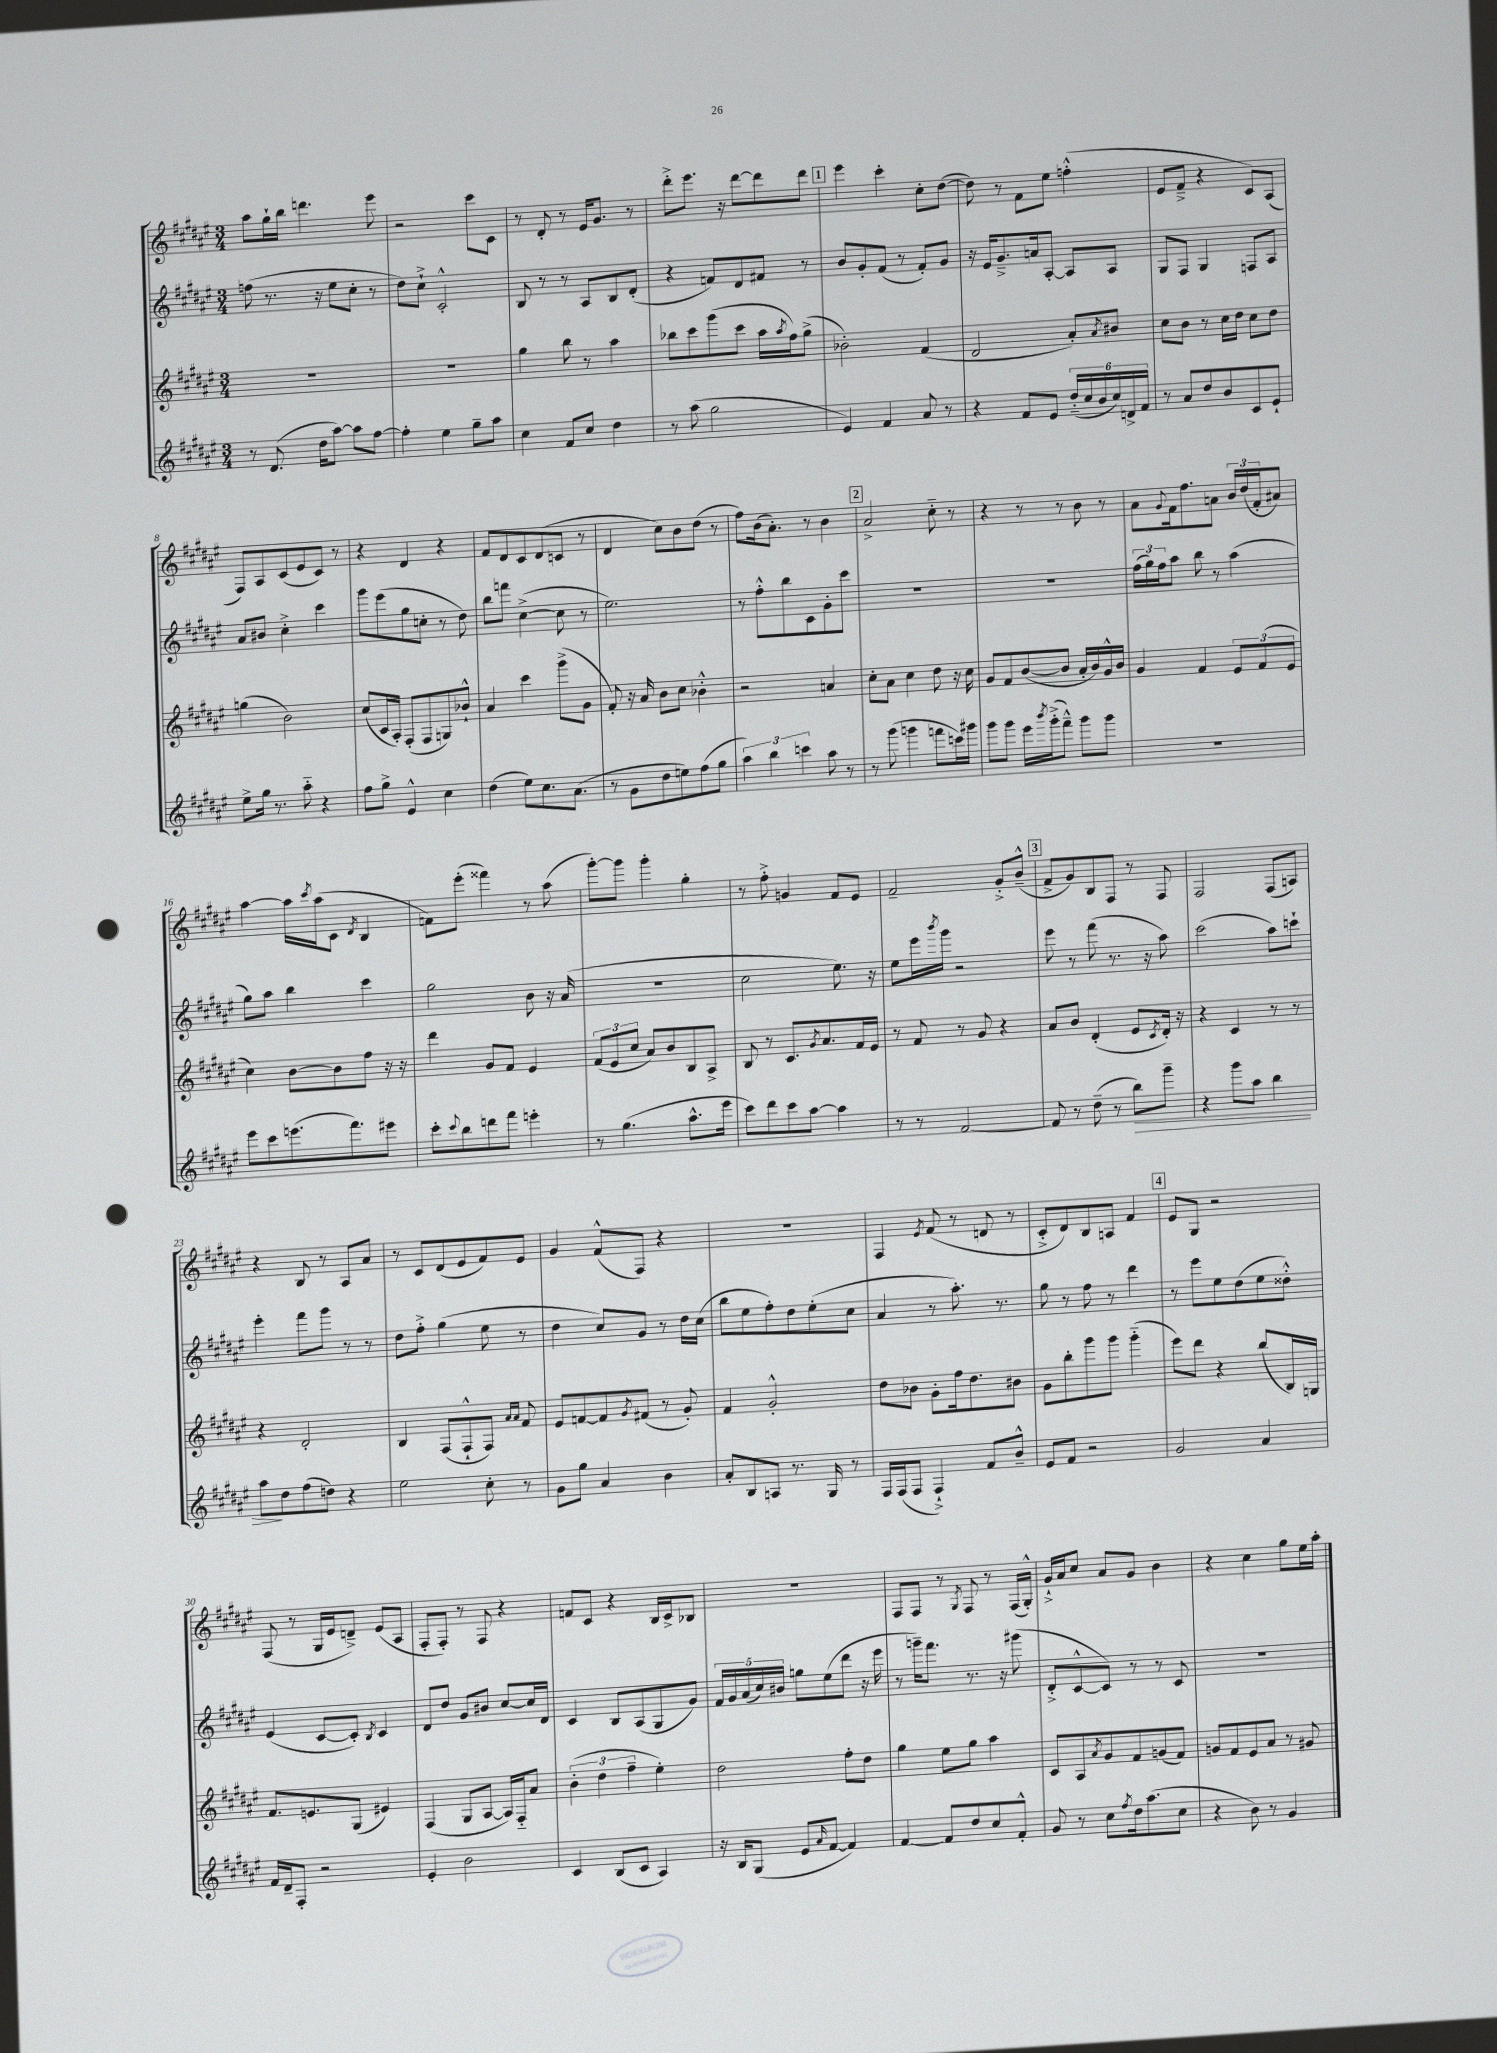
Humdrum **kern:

**kern	**kern	**kern	**kern
*staff4	*staff3	*staff2	*staff1
*clefG2	*clefG2	*clefG2	*clefG2
*k[f#c#g#d#a#e#]	*k[f#c#g#d#a#e#]	*k[f#c#g#d#a#e#]	*k[f#c#g#d#a#e#]
*M3/4	*M3/4	*M3/4	*M3/4
8r	2.r	(8ff	8aa#
(8.d#	.	8.r	16gg#`
.	.	.	16bb
.	.	.	4.ddd
16dd#	.	16r	.
[8aa#)	.	8ee#	.
8aa#]	.	8cc#'	.
[8ff#	.	8r	8eee#
=	=	=	=
4ff#']	2.r	8dd#)	2r
.	.	8cc#`^	.
4ee#	.	2c#'^^	.
8gg#~	.	.	8ccc#
8aa#	.	.	8c#
=	=	=	=
4cc#	4gg#	8B	8r
.	.	8r	8d#'
8f#	8bb	8r	8r
8cc#	8r	8A#	16e#
.	.	.	8.g#
4dd#	4aa#	8B	.
.	.	(8d#'	8r
=	=	=	=
8r	8bb-	4r	8ddd#'^
(8aa#	8ccc#	.	8.eee#
2gg#	(8ggg#	8f)	.
.	.	.	16r
.	8ccc#	8d#	[8ddd#
.	16aa#	8f#	8ddd#]
.	8qaa#	.	.
.	16ff#)	.	.
.	(8gg#^	8r	8ddd#
=	=	=	=
4e#)	2b-')	8b	4eee#
.	.	8g#'	.
4f#	.	(8f#	4ccc#'
.	.	8r	.
8a#	(4f#	8f#')	8cc#'
8r	.	8g#	([8dd#
=	=	=	=
4r	2d#	16r	8dd#])
.	.	16e#	.
.	.	8.g#~^	8r
8f#	.	.	8f#
.	.	16a	.
8e#	.	[8A#'	8ee#
(24dd#'~	8a#')	8A#]	(4ff'^^
24cc#	.	.	.
24b	.	.	.
.	8qa#	.	.
24cc#)	8b#	8A#	.
24d^	.	.	.
24f#	.	.	.
=	=	=	=
8r	8cc#	8G#	8e#
8a#	8b	8F#	8f#~^
8dd#	8r	4G#	4r
8b	16cc#	.	.
.	16dd#	.	.
8c#	8cc#	8F	8c#)
8e#`	8dd#	8A#	(8A#
=	=	=	=
8ee#^	(4gg	8a#	8F#)
16gg#	.	8b#	8A#
8.r	.	.	.
.	2b)	4cc#'^	(8c#
8aa#'~	.	.	8e#
4r	.	4ccc#	8c#)
.	.	.	8r
=	=	=	=
8ff#	(8cc#	8ggg#	4r
8gg#^	16c#	(8eee#	.
.	16A#')	.	.
4e#^^	(8F#'	8gg#	4d#
.	8F#	8cc'	.
4cc#	8G)	8r	4r
.	8b-`^^	8dd#)	.
=	=	=	=
(4dd#	4a#	8bb	8f#
.	.	8fff	8d#
8ee#)	4ccc#	([4cc#^	8c#
8.cc#	.	.	(8d#
.	(8ggg#^	8cc#]	8c
(8.a#	.	.	.
.	8g#	8r	8r
=	=	=	=
8r	8f#')	2.ee#)	4d#
8g#	16r	.	.
.	16a#	.	.
8dd#	8b	.	8cc#)
8ee)	8cc#	.	8b
(8ff#	4b-'^^	.	(8dd#
8gg#	.	.	8r
=	=	=	=
6aa#)	2r	8r	8ff#)
.	.	8ff#'^^	(16b
6bb	.	.	.
.	.	.	8.a#')
.	.	8bb	.
6ccc	.	.	.
.	.	8c#	8r
8aa#	4a	8g#'	4b
8r	.	8ccc#	.
=	=	=	=
8r	8cc#'	2.r	2a#^
(8ggg#	8a#	.	.
4ggg	4cc#	.	.
8fff	8dd#	.	8cc#'~
16ccc)	16r	.	8r
16ggg#	16cc#	.	.
=	=	=	=
8ggg#	8g#	2.r	4r
8ggg#	8f#	.	.
16eee#	([8b	.	8r
8qbbb	.	.	.
(16ggg#'^	.	.	.
8fff#~^^)	8b]	.	8r
8ggg#	16a#'	.	8b
.	16b)	.	.
8ggg#	16g#^^	.	8r
.	16b	.	.
=	=	=	=
2.r	4g#	(24ff#	8a#
.	.	24gg#)	.
.	.	24ff#	.
.	.	.	8qqg#
.	.	8aa#	16f#
.	.	.	8.ff#
.	4f#	8bb	.
.	.	8r	8a
.	12e#	(4aa#	24b
.	.	.	(24dd#
.	(12f#	.	24f#'
.	.	.	8a#)
.	12e#	.	.
=	=	=	=
8eee#	4cc#)	8gg#)	[4aa#
8ccc#	.	8aa#	.
(8.eee	[8b	4bb	16aa#]
.	.	.	8qccc#
.	.	.	(16aa#
.	8b]	.	8c#
8.fff#)	.	.	.
.	.	.	8qd#
.	8ff#	4ccc#	4B
8eee#	16r	.	.
.	16r	.	.
=	=	=	=
8ccc#'	4ddd#	2gg#	8f)
8qqccc#	.	.	.
8bb	.	.	(8eee#'
8ddd	8g#	.	4fff##)
8fff#	8f#	.	.
4eee'	4e#	8b	8r
.	.	16r	(8aa#
.	.	(16a#	.
=	=	=	=
8r	(12f#	2.r	[8ggg#')
.	12e#	.	.
(4.gg#	.	.	8ggg#]
.	12cc#	.	.
.	8a#)	.	4ggg#'
.	8b	.	.
8.aa#^^	8B	.	4gg#'
.	8A#^	.	.
16eee#	.	.	.
=	=	=	=
8ccc#)	8B	2cc#	8r
8ddd#	8r	.	8ff#'^
8ccc#	8.c#	.	4g
[8aa#	.	.	.
.	8qg#	.	.
.	8.a#	.	.
4aa#]	.	8.ee#)	8f#
.	16f#	.	8e#
.	16e#	16r	.
=	=	=	=
8r	8r	8ee#	2f#~
8r	8f#	16eee#	.
.	.	8qbbb	.
.	.	16ggg#	.
[2f#	8r	2r	.
.	8g#	.	.
.	4r	.	8g#'^
.	.	.	(8b~^^
=	=	=	=
8f#]	8a#	8eee#	8f#^
8r	8b	8r	8g#)
(8dd#~	(4d#'	(8fff#	8B
8r	.	8.r	8F#
8bb)	8e#	.	8r
.	.	16r	.
.	8qc#	.	.
8ggg#~	16d#')	8aa#)	8F#
.	16r	.	.
=	=	=	=
4r	4r	(2ccc#	2F#
8ggg#	4c#	.	.
8aa#	.	.	.
4bb	8r	8aa#)	(8F#
.	8r	8ccc`	8A)
=	=	=	=
8aa#	4r	4eee#'	4r
8dd#	.	.	.
(8ff#	2d#'	8fff#	8B
8dd)	.	8ggg#	8r
4r	.	8r	8A#
.	.	8r	8a#
=	=	=	=
2ee#	4B	8dd#	8r
.	.	8ff#'^	8c#
.	(8F#	(4gg#	(8d#
.	8F#`^^	.	8e#
8cc#'	8F#)	8ee#	8f#)
.	16qqa#	.	.
.	16qqa#	.	.
8r	8f#	8r	8e#
=	=	=	=
8g#	8e#	4dd#	4g#
8gg#	[8f	.	.
4a#	8f]	8cc#)	(8f#^^
.	8qg#	.	.
.	(8f#	8g#	8F#)
4b	8r	8r	4r
.	8g#')	16dd#	.
.	.	(16cc#	.
=	=	=	=
8a#'	4f#	8bb	2.r
8B	.	8ee#	.
8A	2g#'^^	8ff#')	.
8.r	.	8dd#	.
.	.	(8ee#'	.
16G#	.	.	.
8r	.	8cc#	.
=	=	=	=
16F#	8dd#	4a#	4F#
(16F#	.	.	.
8F#	8b-	.	.
.	.	.	8qe#
4F#`^)	8g#'	8r	(8f#
.	16ff#	8.aa#')	8r
.	8.dd#	.	.
8f#	.	.	8d
.	.	8.r	.
8b~^^	8b#	.	8r
=	=	=	=
8e#	8g#	8gg#	8c#'^
8f#	8bb'	8r	8d#)
2r	8ggg#	8ff#	8B
.	8ggg#	8r	8A
.	(4ggg#'~	4ddd#	4f#
=	=	=	=
2g#	8eee#)	8r	8e#
.	8ddd#	8eee#	8G#
.	4r	8ee#	2r
.	.	(8dd#	.
4a#	(8bb	8ee#	.
.	16B)	8dd##'^^)	.
.	16G	.	.
=	=	=	=
16f#	8.f#	(4e#	(8F#
16d#~	.	.	.
8F#'	.	.	8r
.	8.e	.	.
2r	.	[8c#	16G#
.	.	.	16e#
.	(8G#	8c#'])	8d~^)
.	.	8qB	.
.	4e#)	4c#	(8e#
.	.	.	8A#
=	=	=	=
4e#'	(4F#	8d#	8F#'
.	.	8dd#	8F#')
2b	8G#	8g#	8r
.	[8A#	8b#	8F#
.	16A#])	[8cc#	4r
.	16F#'~	.	.
.	8a#	16cc#]	.
.	.	16d#	.
=	=	=	=
4c#	(6b'	4c#	8f
.	.	.	8c#
.	6dd#	.	.
(8B	.	8B	4r
.	6ff#~	.	.
8c#	.	(8A#	.
4A#)	4ee#')	8G#	16B
.	.	.	16c#^
.	.	8g#)	8B-
=	=	=	=
16r	2dd#	20f#	2.r
.	.	20g#	.
16B	.	.	.
.	.	(20a#	.
(8G#	.	.	.
.	.	20cc#)	.
.	.	20b#	.
8e#	.	8gg	.
16qqa#	.	.	.
[8f#	.	(8ee#	.
4f#])	8ff#'	8ddd#	.
.	8dd#	16r	.
.	.	16eee#	.
=	=	=	=
[4f#	4gg#	8r	8F#
.	.	16ggg~)	8F#
.	.	8.fff#	.
8f#]	8ee#	.	8r
.	.	.	8qG#
8dd#	8gg#	8.r	8F#
8cc#	4aa#	.	8r
.	.	16r	.
8f#'^^	.	(8ggg#	(16F#
.	.	.	16G#'^^)
=	=	=	=
8g#	8c#	8d#'^	16g#`^
.	.	.	16a#
8r	8A#	[8c#^^	8cc#
.	8qa#	.	.
8cc#	8g#	8c#])	8a#
8qff#	.	.	.
16dd#	8f#	8r	8g#
(8.aa#	.	.	.
.	(8g	8r	4b
8cc#	8f#)	8c#	.
=	=	=	=
4r	8g	2.r	4r
.	8f#	.	.
8b)	8e#	.	4cc#
8r	8a#	.	.
4g#	8r	.	8gg#
.	8g#	.	16ee#
.	.	.	16aa#'
==	==	==	==
*-	*-	*-	*-
